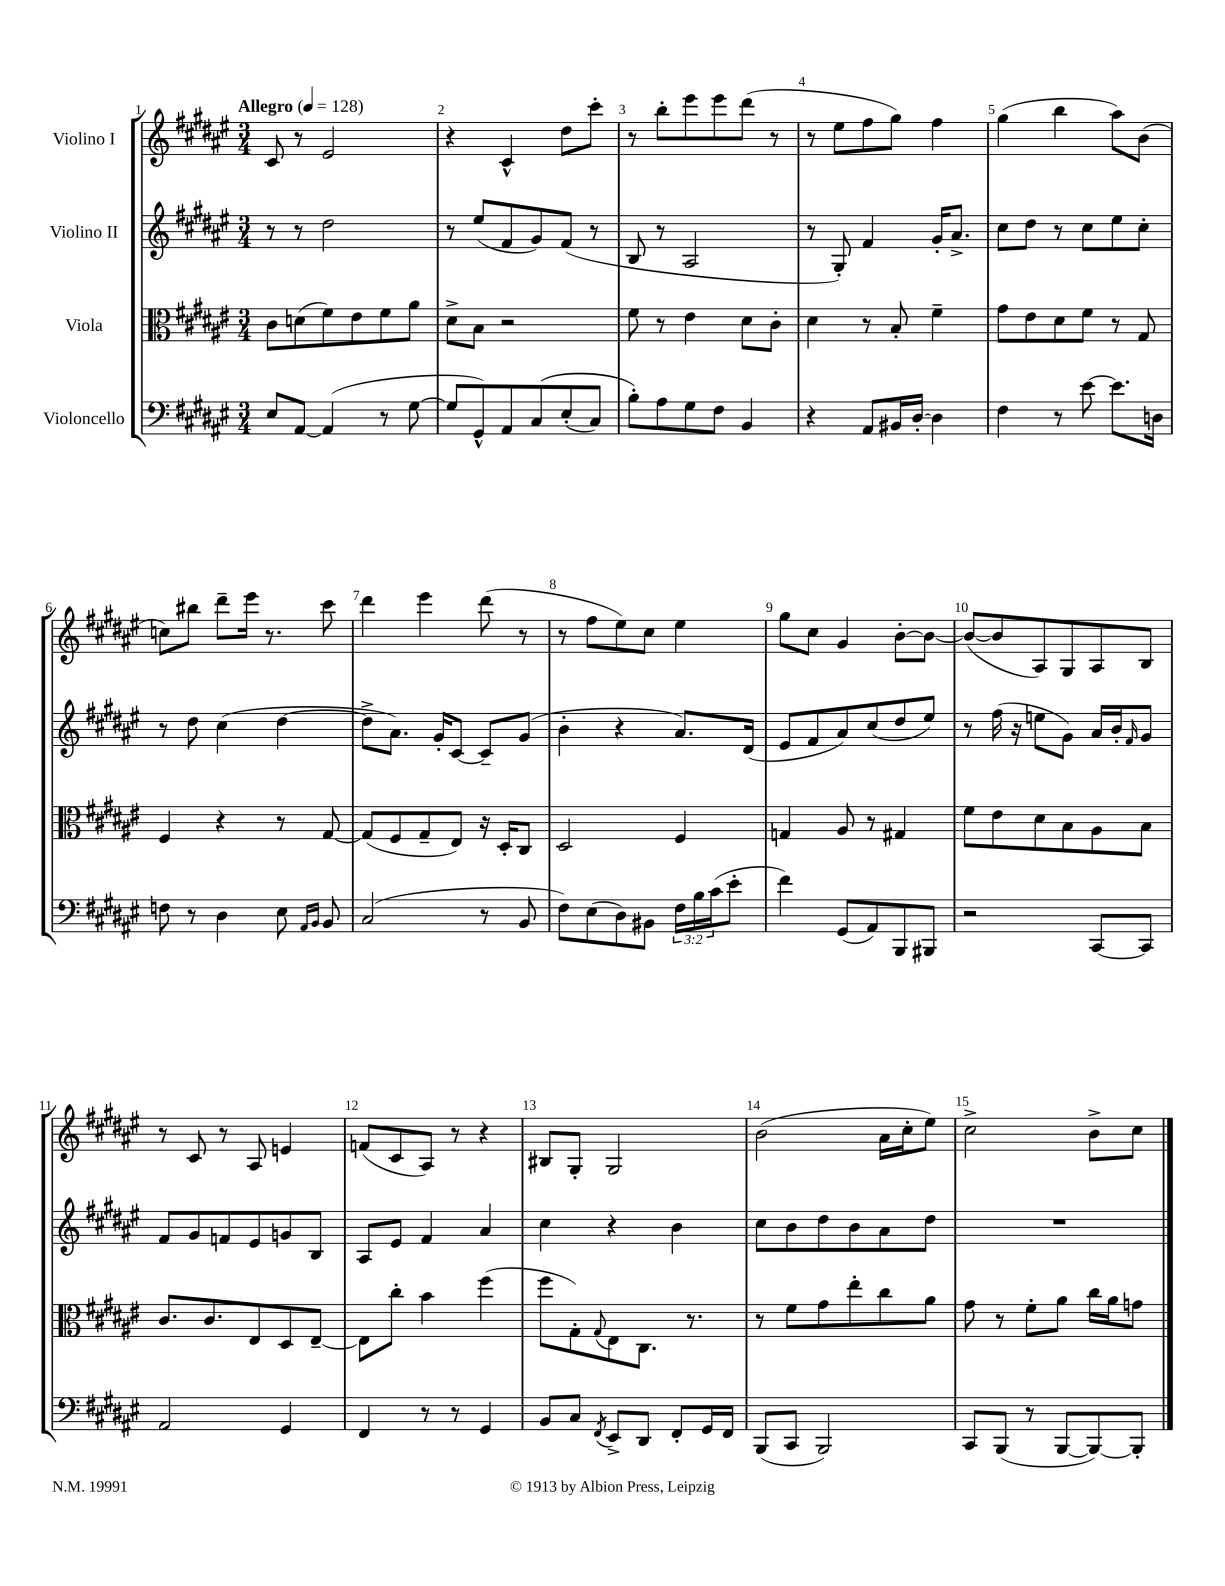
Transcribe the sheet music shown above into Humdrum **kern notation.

**kern	**kern	**kern	**kern
*staff4	*staff3	*staff2	*staff1
*clefF4	*clefC3	*clefG2	*clefG2
*k[f#c#g#d#a#e#]	*k[f#c#g#d#a#e#]	*k[f#c#g#d#a#e#]	*k[f#c#g#d#a#e#]
*M3/4	*M3/4	*M3/4	*M3/4
*MM128	*MM128	*MM128	*MM128
8E#	8c#	8r	8c#
[8AA#	(8d	8r	8r
(4AA#]	8f#)	2dd#	2e#
.	8e#	.	.
8r	8f#	.	.
[8G#	8a#	.	.
=	=	=	=
8G#]	8d#^	8r	4r
8GG#^^)	8B	(8ee#	.
8AA#	2r	8f#	4c#^^
&(8C#	.	8g#)	.
(8E#'	.	(8f#	8dd#
8C#)	.	8r	8ccc#'
=	=	=	=
8B'&)	8f#	8B	8r
8A#	8r	8r	8bb'
8G#	4e#	2A#	8eee#
8F#	.	.	8eee#
4BB	8d#	.	(8ddd#
.	8c#'	.	8r
=	=	=	=
4r	4d#	8r	8r
.	.	8G#')	8ee#
8AA#	8r	4f#	8ff#
16BB#	8B'	.	8gg#)
[16D#'	.	.	.
4D#]	4f#~	16g#'	4ff#
.	.	8.a#^	.
=	=	=	=
4F#	8g#	8cc#	(4gg#
.	8e#	8dd#	.
8r	8d#	8r	4bb
[8e#	8f#	8cc#	.
8.e#]	8r	8ee#	8aa#)
.	8G#	8cc#'	(8b
16D	.	.	.
=	=	=	=
8F	4F#	8r	8cc)
8r	.	8dd#	8bb#
4D#	4r	(4cc#	8ddd#~
.	.	.	16eee#
.	.	.	8.r
8E#	8r	[4dd#	.
16qqAA#	.	.	.
16qqBB	.	.	.
8BB	[8G#	.	8ccc#
=	=	=	=
(2C#	(8G#]	8dd#^]	4ddd#
.	8F#	8.a#)	.
.	8G#~	.	4eee#
.	.	16g#'	.
.	8E#)	[8c#	.
8r	16r	8c#~]	(8ddd#
.	16D#'	.	.
8BB	8C#	(8g#	8r
=	=	=	=
8F#)	2D#	4b'	8r
(8E#	.	.	8ff#
8D#)	.	4r	8ee#)
8BB#	.	.	8cc#
24F#	4F#	8.a#)	4ee#
24B	.	.	.
(24c#	.	.	.
8e#'	.	.	.
.	.	(16d#	.
=	=	=	=
4f#)	4G	8e#	8gg#
.	.	8f#	8cc#
(8GG#	8A#	8a#)	4g#
8AA#)	8r	(8cc#	.
8BBB	4G#	8dd#	[8b'
8BBB#	.	8ee#)	8b_
=	=	=	=
2r	8f#	8r	(8b_
.	8e#	(16ff#	8b]
.	.	16r	.
.	8d#	8ee	8A#)
.	8B	8g#)	8G#
[8CC#	8A#	16a#	8A#
.	.	16b'	.
.	.	16qqf#	.
8CC#]	8B	8g#	8B
=	=	=	=
2AA#	8.c#	8f#	8r
.	.	8g#	8c#
.	8.c#	.	.
.	.	8f	8r
.	8E#	8e#	8A#
4GG#	8D#	8g	4e
.	[8E#~	8B	.
=	=	=	=
4FF#	8E#]	8A#	(8f
.	8cc#'	8e#	8c#
8r	4b	4f#	8A#)
8r	.	.	8r
4GG#	(4ff#	4a#	4r
=	=	=	=
8BB	8ff#	4cc#	8B#
8C#	8G#')	.	8G#'
8qFF#	8qqG#	.	.
8EE#^	8E#	4r	2G#
8DD#	8.C#	.	.
8FF#'	.	4b	.
.	8.r	.	.
16GG#	.	.	.
16FF#	.	.	.
=	=	=	=
(8BBB	8r	8cc#	(2b
8CC#	8f#	8b	.
2BBB)	8g#	8dd#	.
.	8ee#'	8b	.
.	8cc#	8a#	16a#
.	.	.	16cc#'
.	8a#	8dd#	8ee#)
=	=	=	=
8CC#	8g#	2.r	2cc#^
(8BBB	8r	.	.
8r	8f#'	.	.
[8BBB	8a#	.	.
8BBB_)	16cc#	.	8b^
.	16a#	.	.
8BBB']	8g	.	8cc#
==	==	==	==
*-	*-	*-	*-
